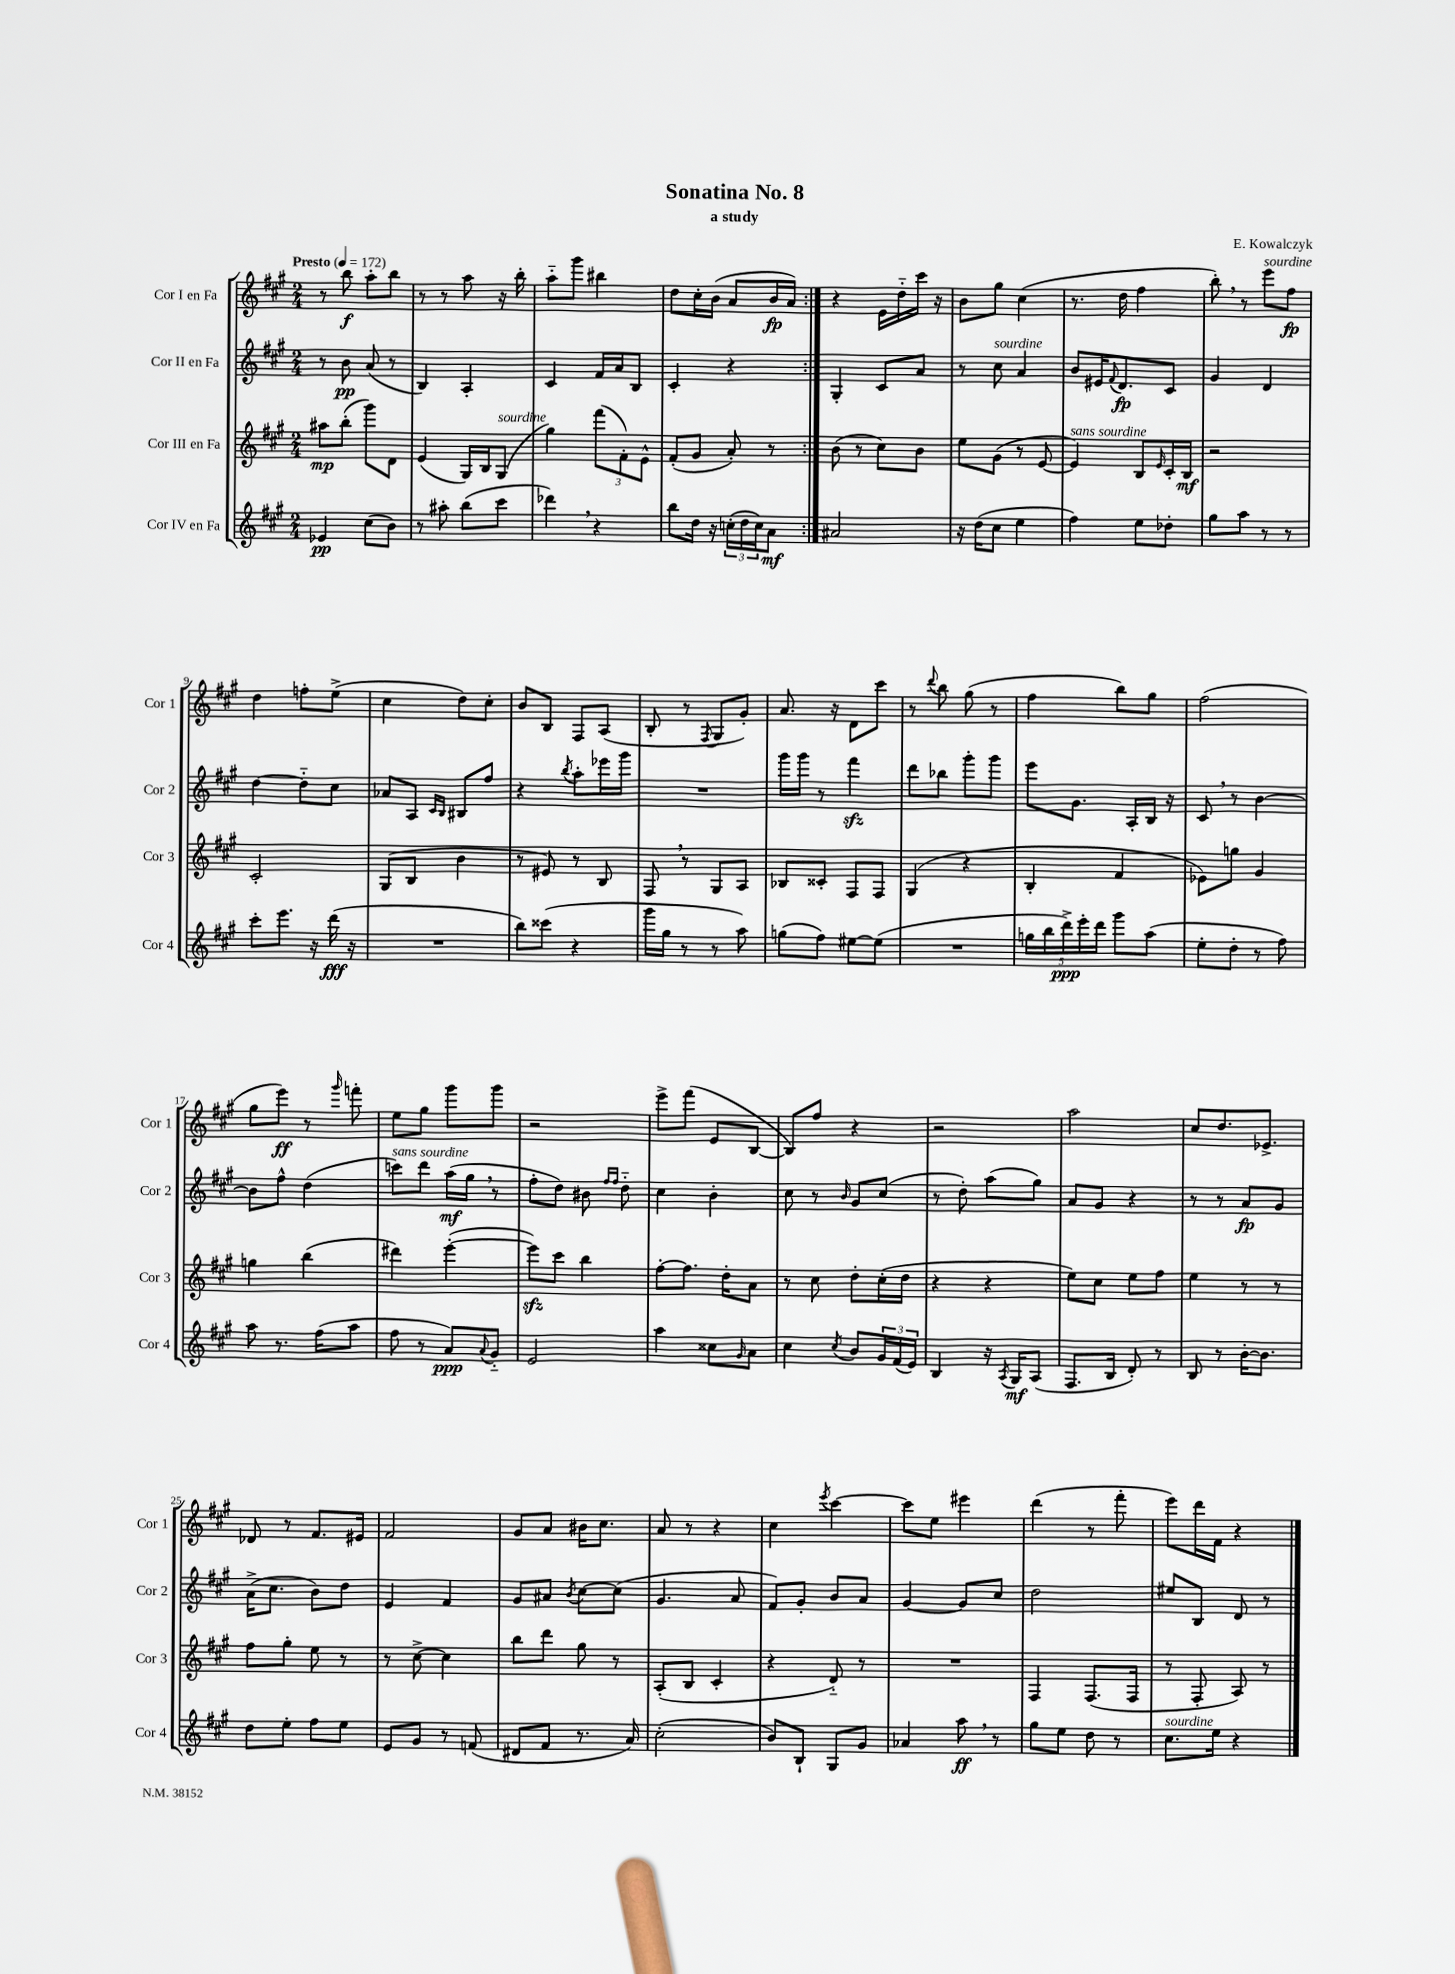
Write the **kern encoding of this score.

**kern	**kern	**kern	**kern
*staff4	*staff3	*staff2	*staff1
*clefG2	*clefG2	*clefG2	*clefG2
*k[f#c#g#]	*k[f#c#g#]	*k[f#c#g#]	*k[f#c#g#]
*M2/4	*M2/4	*M2/4	*M2/4
*MM172	*MM172	*MM172	*MM172
4e-	8aa#	8r	8r
.	(8bb'	8b	8bb
(8cc#	8ggg#)	(8a	8aa'
8b)	8d	8r	8bb
=	=	=	=
8r	(4e	4B)	8r
8aa#'	.	.	8r
(8bb	16G#)	4A'	8aa
.	16B	.	.
8ccc#	(8G#	.	16r
.	.	.	16bb'
=	=	=	=
4ddd-)	4gg#)	4c#	8aa'~
.	.	.	8ggg#
4r	(12fff#	16f#	4bb#
.	.	16a	.
.	12f#')	.	.
.	.	8B	.
.	12e^^	.	.
=	=	=	=
8bb	(8f#'	4c#'	8dd
16dd	8g#	.	16cc#'
16r	.	.	(16b
(24cc'	8a')	4r	8a
24dd	.	.	.
24cc)	.	.	.
8a	8r	.	16b
.	.	.	16a)
=:|!	=:|!	=:|!	=:|!
2a#	(8b	4G#'	4r
.	8r	.	.
.	8cc#)	8c#	16e
.	.	.	16dd'~
.	8b	8a	16ccc#
.	.	.	16r
=	=	=	=
16r	8ee	8r	8b
(16dd	.	.	.
8cc#	(8g#	8cc#	8gg#
4ee	8r	4a	(4cc#
.	[8e	.	.
=	=	=	=
4ff#)	4e])	8b	8.r
.	.	16e#	.
.	.	8qqf#	.
.	.	8.d	16dd
8ee	8B	.	4ff#
.	16qqe	.	.
8dd-'	16c#'	8c#	.
.	16B	.	.
=	=	=	=
8gg#	2r	4g#	8bb')
8aa	.	.	8r
8r	.	4d	8eee
8r	.	.	8ff#
=	=	=	=
8ccc#'	2c#'	[4dd	4dd
8.eee	.	.	.
.	.	8dd'~]	8ff'
16r	.	.	.
(16ddd	.	8cc#	(8ee^
16r	.	.	.
=	=	=	=
2r	(8G#	8a-	4cc#
.	8B	8A	.
.	.	16qqc#	.
.	.	16qqB	.
.	4b	8B#	8dd)
.	.	8ff#	8cc#'
=	=	=	=
8bb)	8r	4r	8b
(8ccc##	8e#)	.	8B
.	.	8qbb	.
4r	8r	8aa'	8F#
.	8B	16eee-	(8A
.	.	16ggg#	.
=	=	=	=
16ggg#	8F#	2r	8B'
16gg#	.	.	.
8r	8r	.	8r
.	.	.	8qF#
8r	8G#	.	8G#
8aa)	8A	.	8g#')
=	=	=	=
(8gg	8B-	16ggg#	8.a
.	.	16ggg#	.
8ff#)	8c##'	8r	.
.	.	.	16r
[8ee#	8F#	4fff#	8d
(8ee#]	8F#	.	8ccc#
=	=	=	=
2r	(4G#	8ddd	8r
.	.	.	8qqddd
.	.	8bb-	8bb
.	4r	8ggg#'	(8gg#
.	.	8ggg#	8r
=	=	=	=
20gg	4B'	8eee	4ff#
20bb	.	.	.
20ddd^)	.	.	.
.	.	8.g#	.
20eee'	.	.	.
20ddd	.	.	.
8ggg#	4f#	.	8bb)
.	.	16A'	.
(8aa	.	16B	8gg#
.	.	16r	.
=	=	=	=
8ee'	8e-)	8c#	(2ff#
8dd'	8gg	8r	.
8r	4g#	[4b	.
8ff#)	.	.	.
=	=	=	=
8aa	4gg	8b]	8gg#
8.r	.	8ff#^^	8eee)
.	(4bb	(4dd	8r
(16ff#	.	.	.
.	.	.	16qqggg#
8aa	.	.	8fff'
=	=	=	=
8ff#	4ddd#)	8ccc)	8ee
8r	.	8ddd	8gg#
8a)	([4eee'	(16aa	8ggg#
.	.	16gg#	.
8qqa	.	.	.
8g#'~	.	8r	8ggg#
=	=	=	=
2e	8eee])	8ff#'	2r
.	8ccc#	8dd)	.
.	4bb	8b#	.
.	.	16qqff#	.
.	.	16qqff#	.
.	.	8dd'~	.
=	=	=	=
4aa	[8ff#'	4cc#	8eee^
.	8.ff#]	.	(8fff#
8cc##	.	4b'	8e
.	16dd'	.	.
16qqg#	.	.	.
8a	8a	.	[8B
=	=	=	=
4cc#	8r	8cc#	8B])
.	8cc#	8r	8ff#
8qcc#	.	16qqb	.
8b	8dd'	8g#	4r
24g#	(16cc#'	(8cc#	.
(24f#	.	.	.
.	16dd	.	.
24e)	.	.	.
=	=	=	=
4B	4r	8r	2r
.	.	8dd')	.
16r	4r	(8aa	.
8qA	.	.	.
16G#	.	.	.
(8A	.	8gg#)	.
=	=	=	=
8.F#	8ee)	8a	2aa
.	8cc#	8g#	.
16B	.	.	.
8d')	8ee	4r	.
8r	8ff#	.	.
=	=	=	=
8B	4ee	8r	8cc#
8r	.	8r	8.dd
[16b'	8r	8a	.
8.b]	.	.	8.e-^
.	8r	8g#	.
=	=	=	=
8dd	8ff#	(16a^	8d-
.	.	8.cc#	.
8ee'	8gg#'	.	8r
8ff#	8ee	8b)	8.f#
8ee	8r	8dd	.
.	.	.	16e#
=	=	=	=
8e	8r	4e	2f#
8g#	[8cc#^	.	.
8r	4cc#]	4f#	.
(8f	.	.	.
=	=	=	=
8d#	8bb	8g#	8g#
8f#	8ddd	8a#	8a
.	.	8qb	.
8.r	8gg#	[8cc#	16b#
.	.	.	8.cc#
.	8r	(8cc#]	.
16a)	.	.	.
=	=	=	=
(2cc#'	(8A'	4.g#	8a
.	8B	.	8r
.	4c#'	.	4r
.	.	8a	.
=	=	=	=
8b)	4r	8f#)	4cc#
8B`	.	8g#'	.
.	.	.	8qeee
8G#	8d'~)	8b	[4ccc#
8g#	8r	8a	.
=	=	=	=
4a-	2r	[4g#	8ccc#]
.	.	.	8ee
8aa	.	8g#]	4eee#
8r	.	8cc#	.
=	=	=	=
8gg#	4F#	2dd	(4ddd
8ee	.	.	.
8dd	(8.F#	.	8r
8r	.	.	8fff#'
.	16F#	.	.
=	=	=	=
8.cc#	8r	8ee#	8eee)
.	8F#'	8B	16ddd
16ee	.	.	16f#
4r	8A)	8d	4r
.	8r	8r	.
==	==	==	==
*-	*-	*-	*-
